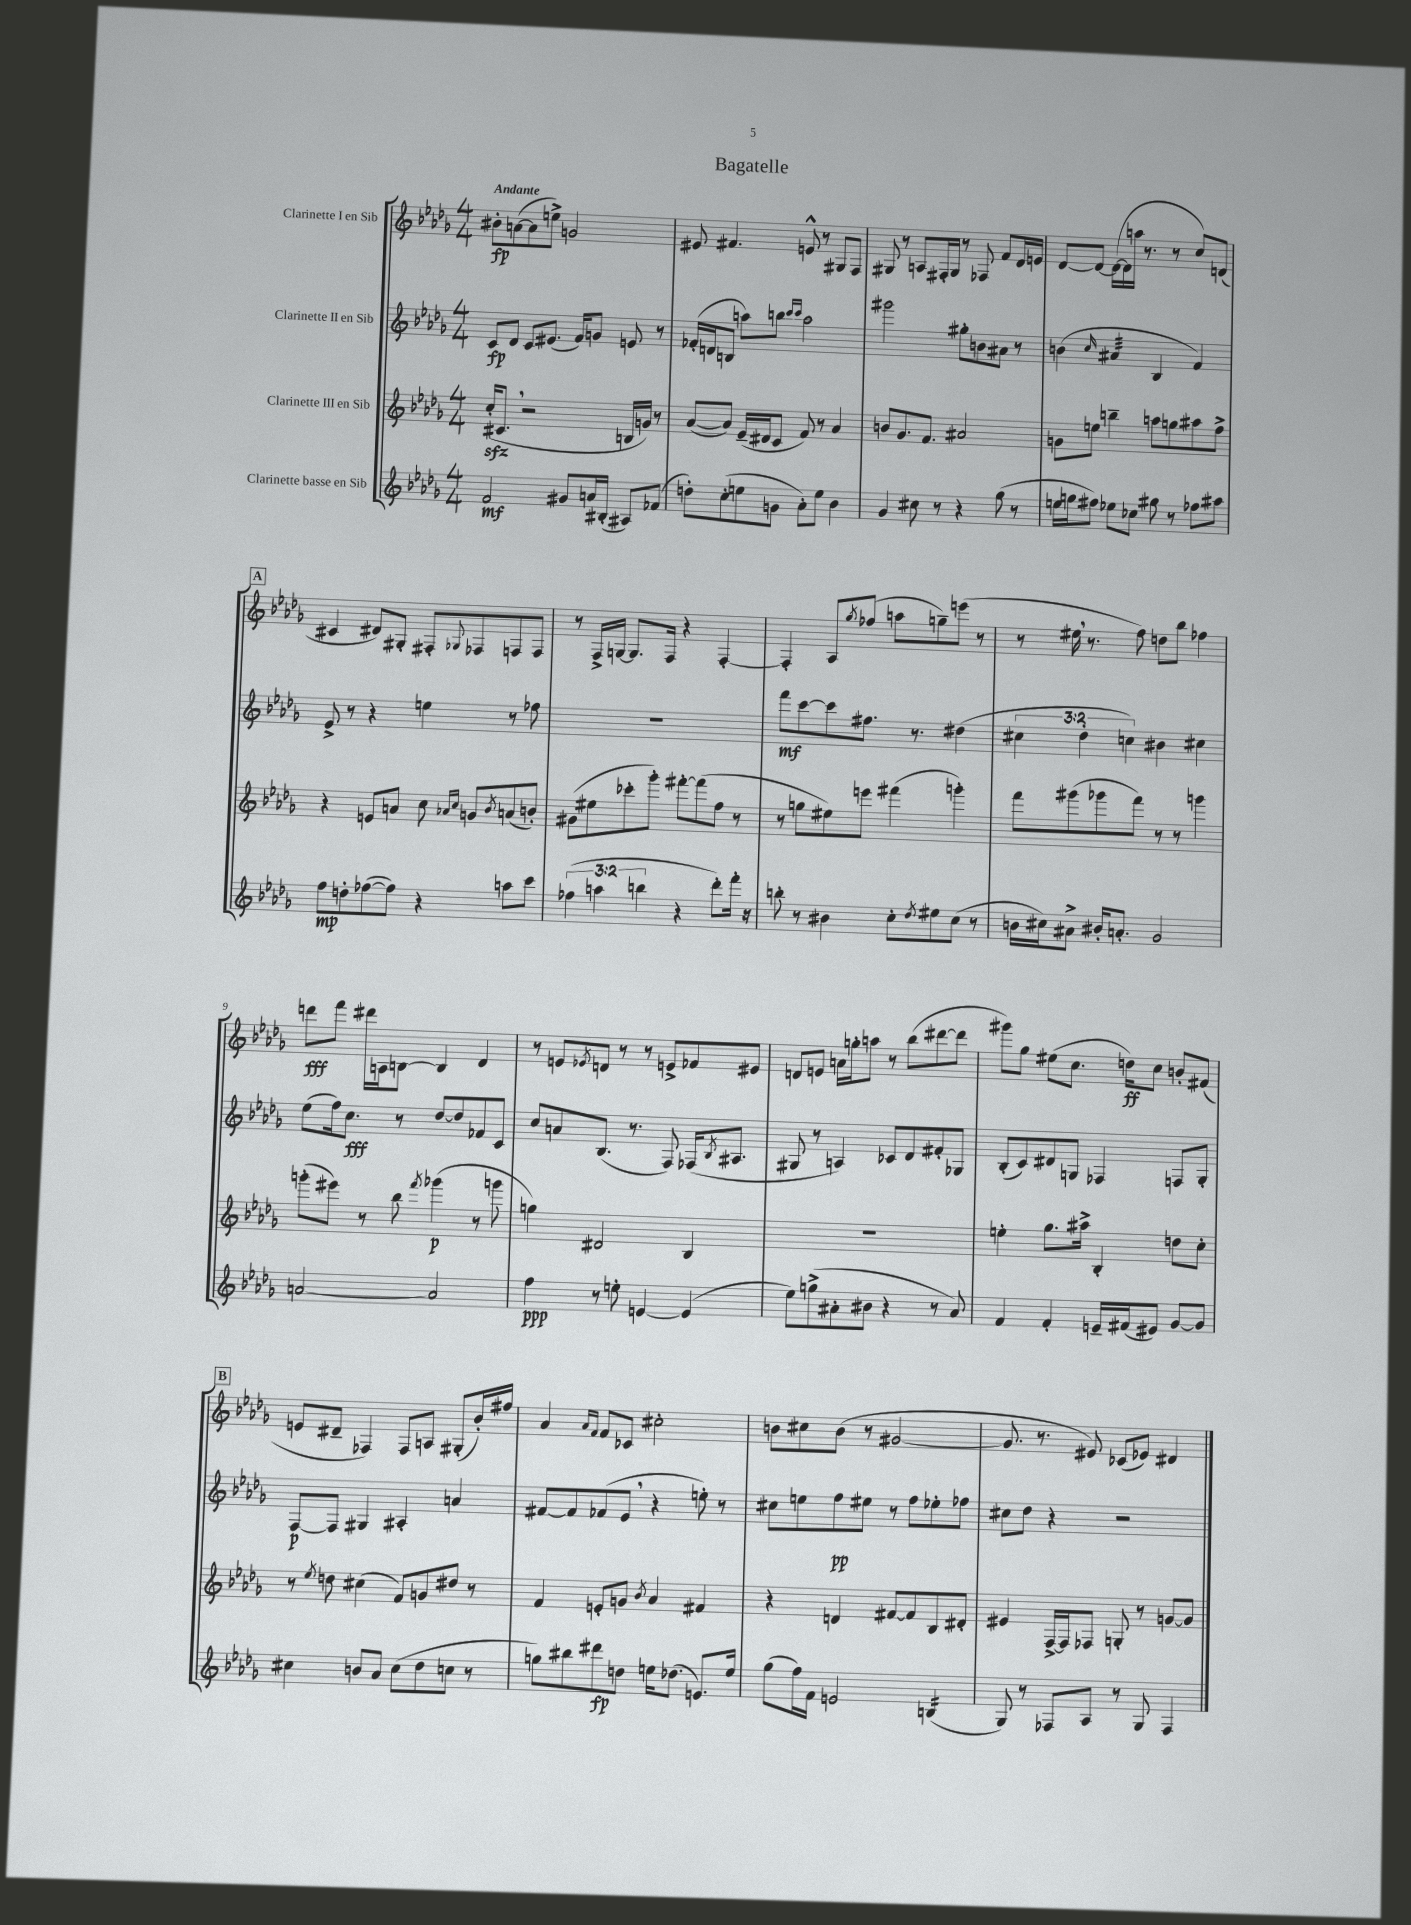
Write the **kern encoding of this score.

**kern	**kern	**kern	**kern
*staff4	*staff3	*staff2	*staff1
*clefG2	*clefG2	*clefG2	*clefG2
*k[b-e-a-d-g-]	*k[b-e-a-d-g-]	*k[b-e-a-d-g-]	*k[b-e-a-d-g-]
*M4/4	*M4/4	*M4/4	*M4/4
2f	(16cc'	8c	8b#'
.	8.c#	.	.
.	.	8d-	([8a
.	2r	8c	8a]
.	.	(8.e#	8ee^)
8g#	.	.	2g
.	.	16f)	.
16a	.	8g	.
(16B#'	.	.	.
8A#)	16B	8e	.
.	16g)	.	.
(8f-	8r	8r	.
=	=	=	=
8dd')	([8a-	(16f-'	8e#
.	.	16d	.
(8cc'	8a-])	8B	4.f#
8ee	(16e-~	8aa)	.
.	16d#	.	.
8g	8c	8bb	.
.	.	16qqccc	.
.	.	16qqccc	.
8a-')	8f)	2aa	8e^^
8ee	8r	.	8r
4b-	4a-	.	8G#
.	.	.	8F
=	=	=	=
4g-	8b	2ggg#	8G#
.	8.g-	.	8r
8cc#	.	.	8A
.	8.f	.	.
8r	.	.	16F#'
.	.	.	16G#
4r	2a#	8gg#'	8r
.	.	8b	8F-
(8gg-	.	8a#	8f
8r	.	8r	16d-
.	.	.	16e
=	=	=	=
16ee	8g	(4b	[8d-
16gg	.	.	.
8ff#)	8ee	.	8d-_
.	.	16qqcc	.
8ee-	4bb~	4a#	(16d-_
.	.	.	16d-]
8cc-	.	.	16aa
.	.	.	8.r
8gg#	8aa	4B-	.
8r	8gg	.	8r
8ff-	8aa#	4f)	8cc)
8aa#	8ff^	.	(8d
=	=	=	=
8ff	4r	8e-^	4c#
8dd'	.	8r	.
([8ff-	8e	4r	8d#)
8ff-])	8a	.	8G#'
4r	8cc	4ee	8F#'
.	16qqa-	.	.
.	16qqcc	.	8qqG-
.	8g	.	8F-
.	8qb-	.	.
8aa	(8a	8r	8F
8ccc	8b')	8ff-	8F
=	=	=	=
(6ff-	(8g#	1r	8r
.	8ee#	.	16F^
6aa	.	.	.
.	.	.	[16G
.	8ccc-'	.	8.G]
6bb	.	.	.
.	8ggg-')	.	.
.	.	.	16F
4r	[8fff#'	.	4r
.	(8fff#]	.	.
8ddd-')	8ff	.	[4F'
16fff'	8r	.	.
16r	.	.	.
=	=	=	=
8bb'	8r	8fff	4F']
8r	8gg	[8ccc	.
4b#	8ee#)	8ccc]	8A-
.	.	.	8qgg-
.	8eee	8.ff#	(8ff-
8cc'	(4fff#	.	8aa
.	.	8.r	.
8qdd-	.	.	.
8ee#	.	.	8gg~)
(8cc	4ggg')	(4dd#	(8eee
8r	.	.	8r
=	=	=	=
16b	8fff	6cc#	8r
16cc#)	.	.	.
8a#^	(8ggg#	.	16ee#
.	.	6dd-'	.
.	.	.	8.r
16b#'	8ggg-	.	.
8.a'	.	.	.
.	.	6cc)	.
.	8fff)	.	8ff)
2g-	8r	4b#	8dd
.	8r	.	8bb-
.	4ggg	4cc#	4ff-
=	=	=	=
[2a	(8ggg'	(8ee-	8ddd
.	8eee#)	16ff)	8fff
.	.	8.cc	.
.	8r	.	16ddd#
.	.	.	16A
.	8bb-	8r	[8B
.	8qfff	.	.
2a]	(4ggg-	[8dd-	4B]
.	.	8dd-]	.
.	8r	8f-	4d-
.	8ggg	8c	.
=	=	=	=
4ff	4gg)	8cc	8r
.	.	8a	8e
.	.	.	8qe-
8r	2d#	(8.B-	8d
8ee'	.	.	8r
.	.	8.r	.
[4e	.	.	8r
.	.	8F)	8e^
(4e]	4B-	(16F-	8f-
.	.	8qB-	.
.	.	8.A#	.
.	.	.	8e#
=	=	=	=
8ee-)	1r	8G#	8d
(8gg^	.	8r	8e
8a#'	.	4A)	16a
.	.	.	16gg'
8b#	.	.	8aa
4r	.	8c-	8r
.	.	8d-	(8bb-
8r	.	8f#'	[8ddd#
8a#)	.	8G-	8ddd#]
=	=	=	=
4f	4ee'	(8B-'	8ggg#)
.	.	8c)	8gg-
4f'	8.gg-	8d#	(8ee#
.	.	8G	8.cc
.	16aa#^	.	.
16e~	4B-'	4F-	.
(16f#	.	.	16dd)
8e#)	.	.	8cc
[8g-	8dd	8F	8b'
8g-]	8cc'	8G'	(8f#
=	=	=	=
4cc#	8r	[8F	8e
.	8qee-	.	.
.	8dd	8F]	8d#~
8b	(4cc#	4G#	4F-)
8a-	.	.	.
(8cc#	8f)	4A#'	8F-
8dd-	8g	.	8A
8cc	8dd#	4a	(8G#'
8r	8r	.	16b-')
.	.	.	16ff#
=	=	=	=
8gg)	4f	[8f#	4a-
8bb#	.	8f#]	.
.	.	.	16qqa-
.	.	.	16qqf
8ddd#	8e'	(8f-	8f
8dd	8g	8e-	8c-
.	8qb-	.	.
16ee	4a-	4r	2cc#'
(8.dd-	.	.	.
8.e)	4f#	8ee')	.
.	.	8r	.
16ee	.	.	.
=	=	=	=
(8gg-	4r	8cc#	8b
16ff)	.	8ee	8cc#
16f	.	.	.
2e	4d	8ff	(8b
.	.	8ee#	8r
.	[8f#	8r	[2g#
.	8f#]	8ff	.
(4B	8B-	8ee-'	.
.	8d#'	8ff-	.
=	=	=	=
8G-)	4e#	8cc#	8.g#]
8r	.	8dd-	.
.	.	.	8.r
8F-	[16F^	4r	.
.	16F]	.	.
8A-	8F-	.	8e#)
8r	8G'	2r	(8c-
8G-	8r	.	8e-)
4F-	[8g	.	4d#
.	8g]	.	.
==	==	==	==
*-	*-	*-	*-
